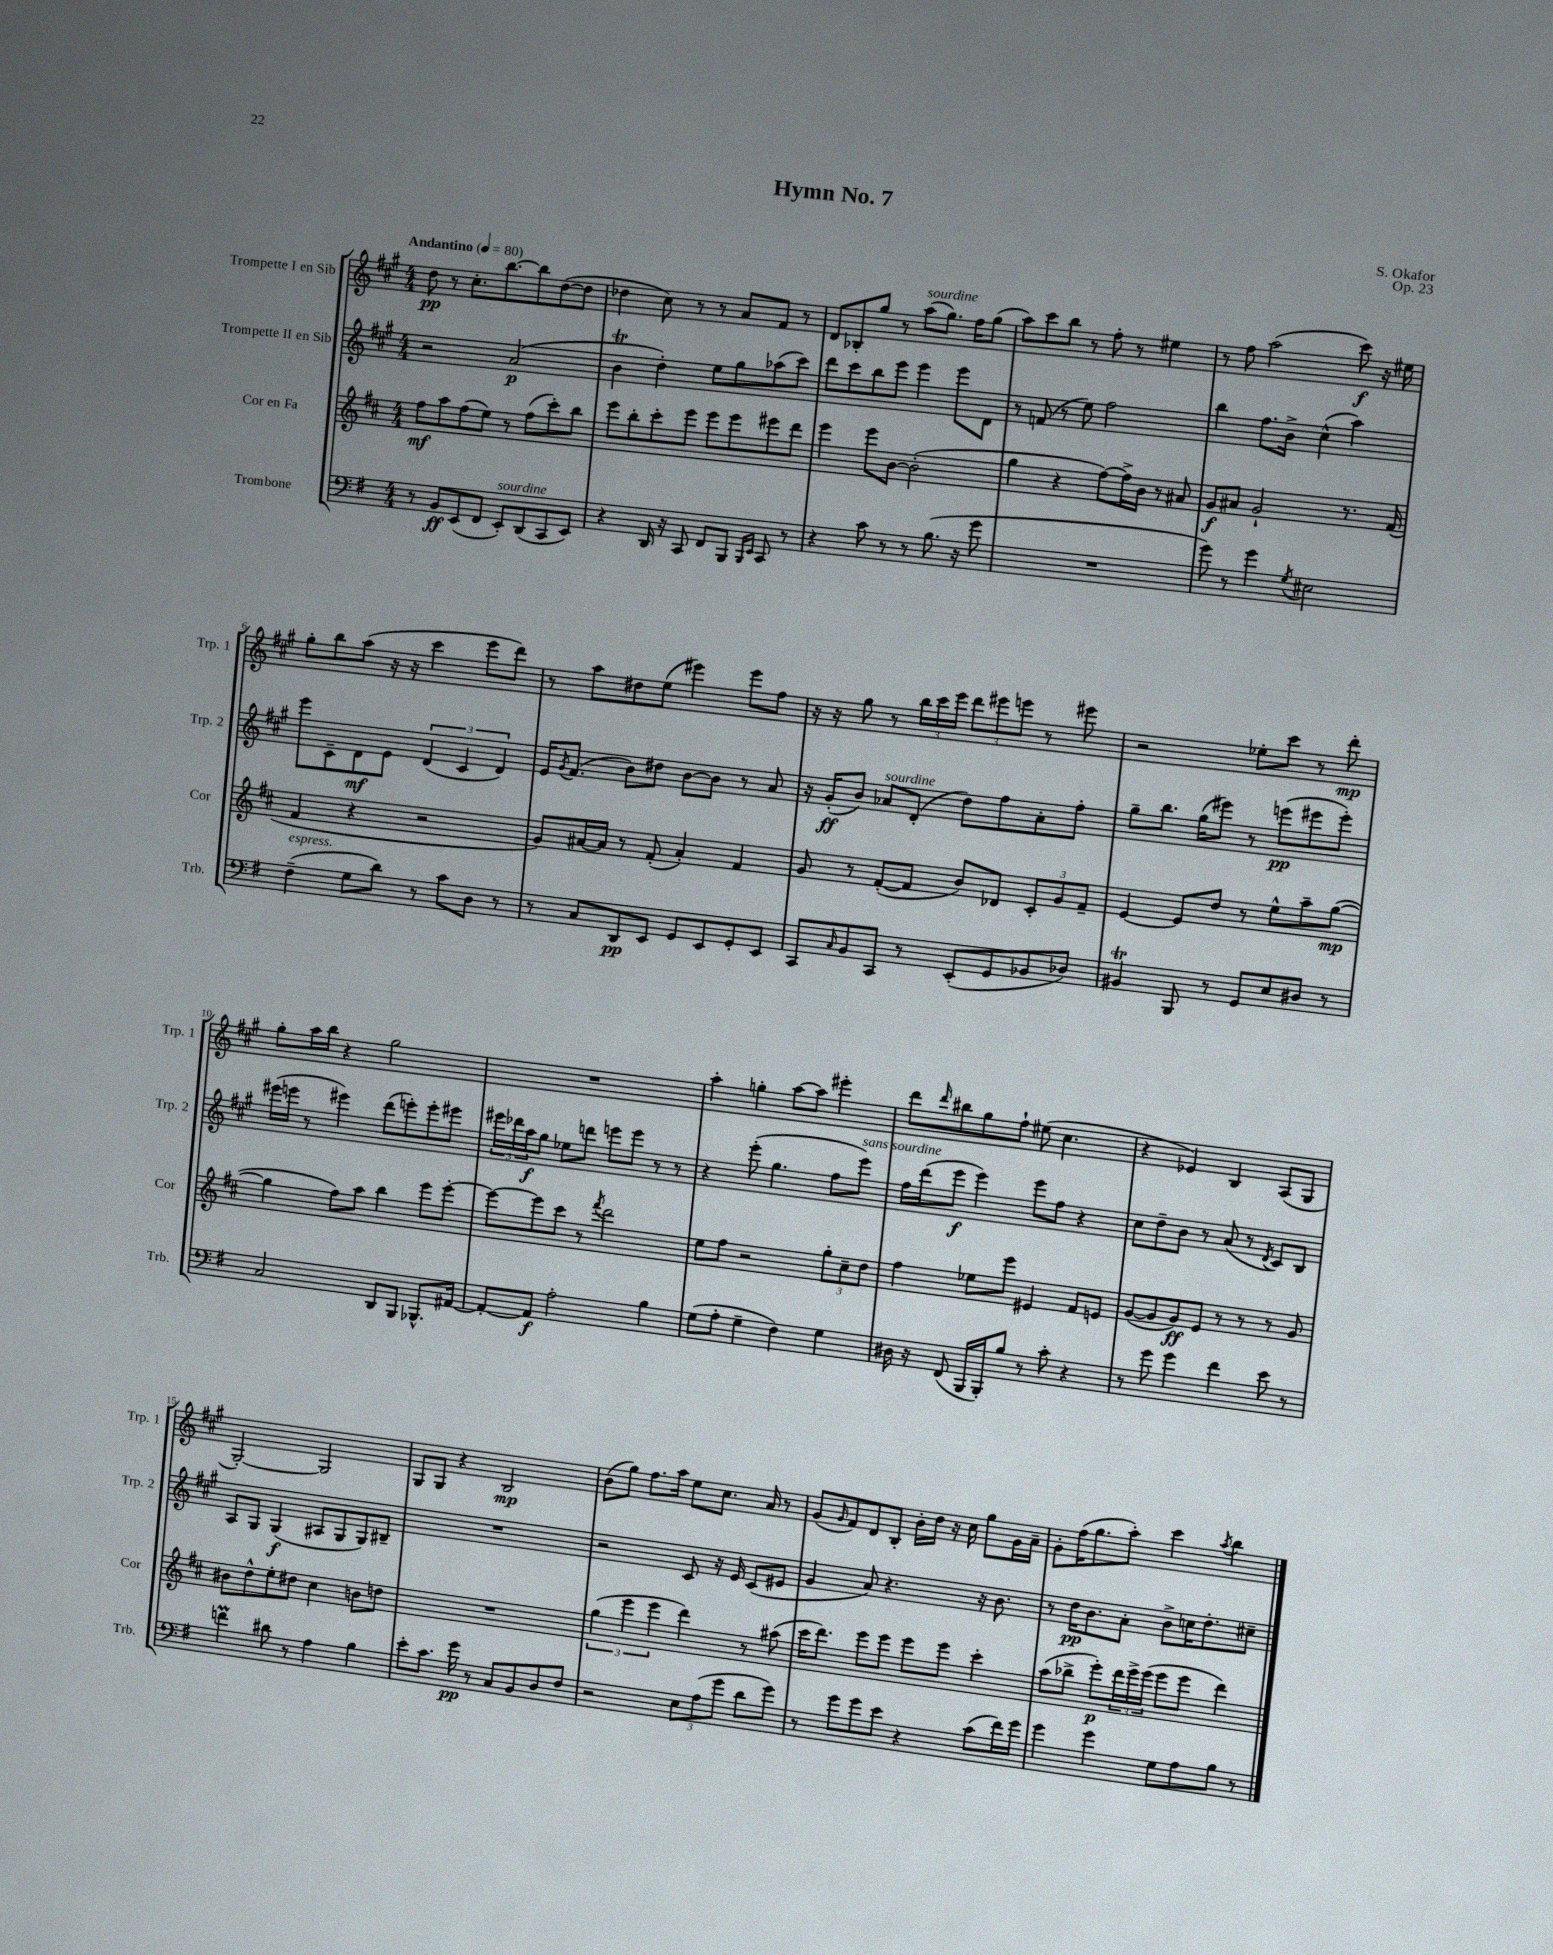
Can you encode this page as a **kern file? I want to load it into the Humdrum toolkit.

**kern	**kern	**kern	**kern
*staff4	*staff3	*staff2	*staff1
*clefF4	*clefG2	*clefG2	*clefG2
*k[f#]	*k[f#c#]	*k[f#c#g#]	*k[f#c#g#]
*M4/4	*M4/4	*M4/4	*M4/4
*MM80	*MM80	*MM80	*MM80
8r	8ff#\L	2r	8dd\
8BB/L	8aa\	.	8r
(8EE/	(8ff#\	.	8.cc#'\L
8FF#/J	8ee\J)	.	.
.	.	.	[8.bb\
8EE'/L)	8r	(2a/	.
(8DD/	(8ff#\L	.	8bb\]
8CC/	8ccc#'\)	.	([8dd\
8EE/J)	8bb\J	.	8dd\]J
=	=	=	=
4r	8eee\L	4b\	4dd-\
.	8bb'\	.	.
16DD/	8ccc#'\	4dd'\)	8cc#\)
16r	.	.	.
8CC/	8eee\J	.	8r
8FF#/L	8eee\L	8ee\L	8r
8BBB/J	8eee\	8gg#\	8a/L
16qqBBB/LL	.	.	.
16qqEE/JJ	.	.	.
8CC/	8eee#\	(8aa-\	8f#/J
8r	8ddd\J	8ccc#\J)	8r
=	=	=	=
4r	4eee\	8ddd\L	8d/L
.	.	8ccc#\	8B-'/
8c\	8eee\L	8bb\	8gg#/J
8r	[8b\J	8eee\J	8r
8r	(2b'\]	4eee\	(8aa\L
(8.B\	.	.	8.gg#\J)
.	.	8eee\L	.
16r	.	.	16ff#\LK
8g\	.	8d\J	(8gg#\J
=	=	=	=
1r	4gg\	8r	8aa\L)
.	.	(8f/	8ccc#\
.	4r	8r	8bb\J
.	.	8ee\)	8r
.	[8ff#\L)	2ff#\	8ff#'\
.	16ff#^\]L	.	8r
.	16b\JJ	.	.
.	8r	.	4ee#\
.	8a#/	.	.
=	=	=	=
8g\)	8g/L	4bb\	8r
8r	8a#/J	.	8ff#\
4g\	2g`/	8.ff#\L	(2aa\
.	.	16b^\Jk	.
8qG/	.	.	.
2E#\	.	(4cc#^^\	.
.	8.r	4aa\)	8ccc#\)
.	.	.	16r
.	(16f#/	.	16ee#\
=	=	=	=
(4F#~\	4f#/	8eee\L	8gg#'\L
.	.	8c#~\	8bb\
8G\L	4r	8d\	(8aa\J
8d\J)	.	8e\J	16r
.	.	.	16r
8r	2r	(6d/	4ccc#\
8c\L	.	.	.
.	.	6c#/	.
8D\J	.	.	8eee\L
.	.	6d/)	.
8r	.	.	8ddd\J)
=	=	=	=
8r	8g/L)	16e/LK	8r
.	.	8qg#/	.
.	.	(8.f#/J	.
8C/L	[16a#/L	.	8aa\L
.	16a#/]JJ	.	.
8DD/	8r	8b\L)	8dd#\
8EE/J	(8f#'/	8dd#\J	(8ee\J
8GG/L	4a#'/)	[8b\L	4eee#\)
8EE/	.	8b\]J	.
8GG'/	4f#/	8r	8eee#\L
8EE/J	.	8a/	8ff#\J
=	=	=	=
8CC/L	8g/	16r	16r
.	.	(16g#'/LK	16r
16qqC/	.	.	.
8BB/	8r	8b/J)	8gg#\
8CC/J	([8f#'/L	8a-/L	8r
8r	8f#/]J	(8d'/J	24bb\LL
.	.	.	24ccc#\
.	.	.	24eee\JJ
(8EE'/L	8b/L)	8dd\L)	12ddd\L
.	.	.	12eee#\
8GG/	8d-/J	8ff#\	.
.	.	.	12eee\J
8BB-/	12c#'/L	8a-'\	8r
.	12g/	.	.
8D-/J)	.	8ff#'\J	8eee#\
.	12f#~/J	.	.
=	=	=	=
4BB#/	[4e/	8gg#~\L	2r
.	.	8.bb\J	.
8BBB/	8e/]L	.	.
.	.	(16gg#\LK	.
8r	8dd/J	8eee#\J)	.
8GG/L	8r	8r	8ee-'\L
8E/	8ee^^\L	(8eee\L	8ccc#\J
8D#/J	8aa~\	8eee#\	8r
8r	([8gg\J	8eee#'\J)	8ddd'\
=	=	=	=
2C/	4gg\]	(16eee#\LL	8gg#'\L
.	.	16eee\JJ	.
.	.	8r	16aa\L
.	.	.	16bb\JJ
.	8ff#\L)	4eee#\)	4r
.	8aa\J	.	.
8DD/L	4bb\	(8ddd\L	2gg#\
8BBB/J	.	8eee'\)	.
8.BBB-^^/L	8eee\L	8eee'\	.
.	[8eee'\J	8eee#\J	.
[16AA#/Jk	.	.	.
=	=	=	=
8AA#'/_L	8eee\_L	24eee#\LL	1r
.	.	24ddd-\	.
.	.	24aa\J	.
8AA#/]J	8eee\]	8gg#\J	.
2A'\	8ccc#\J	8ee-\L	.
.	8r	8ddd\J	.
.	8qfff#/	.	.
.	2ddd\	8eee\L	.
.	.	8eee\J	.
4B\	.	8r	.
.	.	8r	.
=	=	=	=
(8G\L	8ee\L	4r	4aa'\
8A'\J	8ff#\J	.	.
4G~\	2r	(8eee'\	4gg'\
.	.	4.gg#\	.
4F#\)	.	.	[8aa\L
.	.	.	8aa\]J
4G\	12gg'\L	8ff#\L	4eee#'\
.	12cc#~\	.	.
.	.	8eee\J)	.
.	12dd\J	.	.
=	=	=	=
16D#\	4ff#\	16ff#\LL	8ddd\L
16r	.	(16ddd\J	.
.	.	.	16qqddd/
(8FF#/	.	8eee\J	8bb#\
16BBB/LL	8ee-\L	4eee\)	8gg#\
16BBB'/J)	.	.	.
8B/J	8eee\J	.	8ff#`\J
8r	4e#/	8eee\L	(8ee#\
8c'\	.	8ff#\J	4.cc#\
4r	8f#/L	4r	.
.	8e/J	.	.
=	=	=	=
8r	([8g/L	8cc#\L	4r
8g\	8g/]	8dd~\	.
4g\	8g/)	8b\J	4e-/)
.	8e/J	8r	.
4f#\	8r	(8a/	4B/
.	8r	8r	.
.	.	8qd/	.
8e\	8r	8c#/L)	(8A/L
8r	8g/	8B/J	8G#/J
=	=	=	=
4f\	8b#\L	8A/L	[2G#'/)
.	8dd^^\	8G#/J	.
8d#\	8ee'\	(4G#/	.
8r	8dd#\J	.	.
4A\	4cc#\	8A#/L	2G#/]
.	.	8G#/	.
4B\	8b\L	8G#/)	.
.	8dd\J	8B#~/J	.
=	=	=	=
8e'\L	1r	1r	8G#/L
8.c\J	.	.	8G#/J
.	.	.	4r
16g\	.	.	.
8r	.	.	.
8C/L	.	.	2B/
8BB/	.	.	.
8D/	.	.	.
8F#/J	.	.	.
=	=	=	=
2r	(6gg\	2r	(8b\L
.	.	.	8gg#\J)
.	6eee\	.	.
.	.	.	8.ff#\L
.	6eee\	.	.
.	.	.	16aa\Jk
12E\L	4ddd\)	8c#/	8ee\L
(12A\	.	.	.
.	.	16r	8.cc#\J
12g\J	.	.	.
.	.	16e/	.
8d\L	8r	(8c#/L	.
.	.	.	16a/
8g\J)	(8aa#\	8e#/J	8r
=	=	=	=
8r	16ccc#\LK	4g#/	(8g#/L
.	8.ddd\J)	.	.
.	.	.	16qqg#/
8g\L	.	.	8f#/)
8g\	8eee\L	8a/)	8d/
8e\J	8eee\J	4.r	8B'/J
4r	8eee\L	.	16b'\LL
.	.	.	16dd\JJ
.	8eee\J	.	16r
.	.	.	16cc#\
(8c\L	4ccc#'\	16r	8gg#\L
.	.	8.b\	.
16f#\L)	.	.	16g#\L
16g\JJ	.	.	16a~\JJ
=	=	=	=
4g\	(8aa\L	8r	8g#'\L
.	8bb-^\J	16dd\LK	(16ff#\K
.	.	8.b\	8.gg#\
4g\	8eee'\L)	.	.
.	24ddd\L	8a'\J	8aa'\J)
.	24eee^\	.	.
.	(24eee\JJ	.	.
8G\L	8eee\L	8b^\L	4ccc#\
8A\	8eee\J	16cc\K	.
.	.	8.dd'\	.
.	.	.	8qaa/
8B\J	4ddd\)	.	4bb\
8r	.	8cc#~\J	.
==	==	==	==
*-	*-	*-	*-
